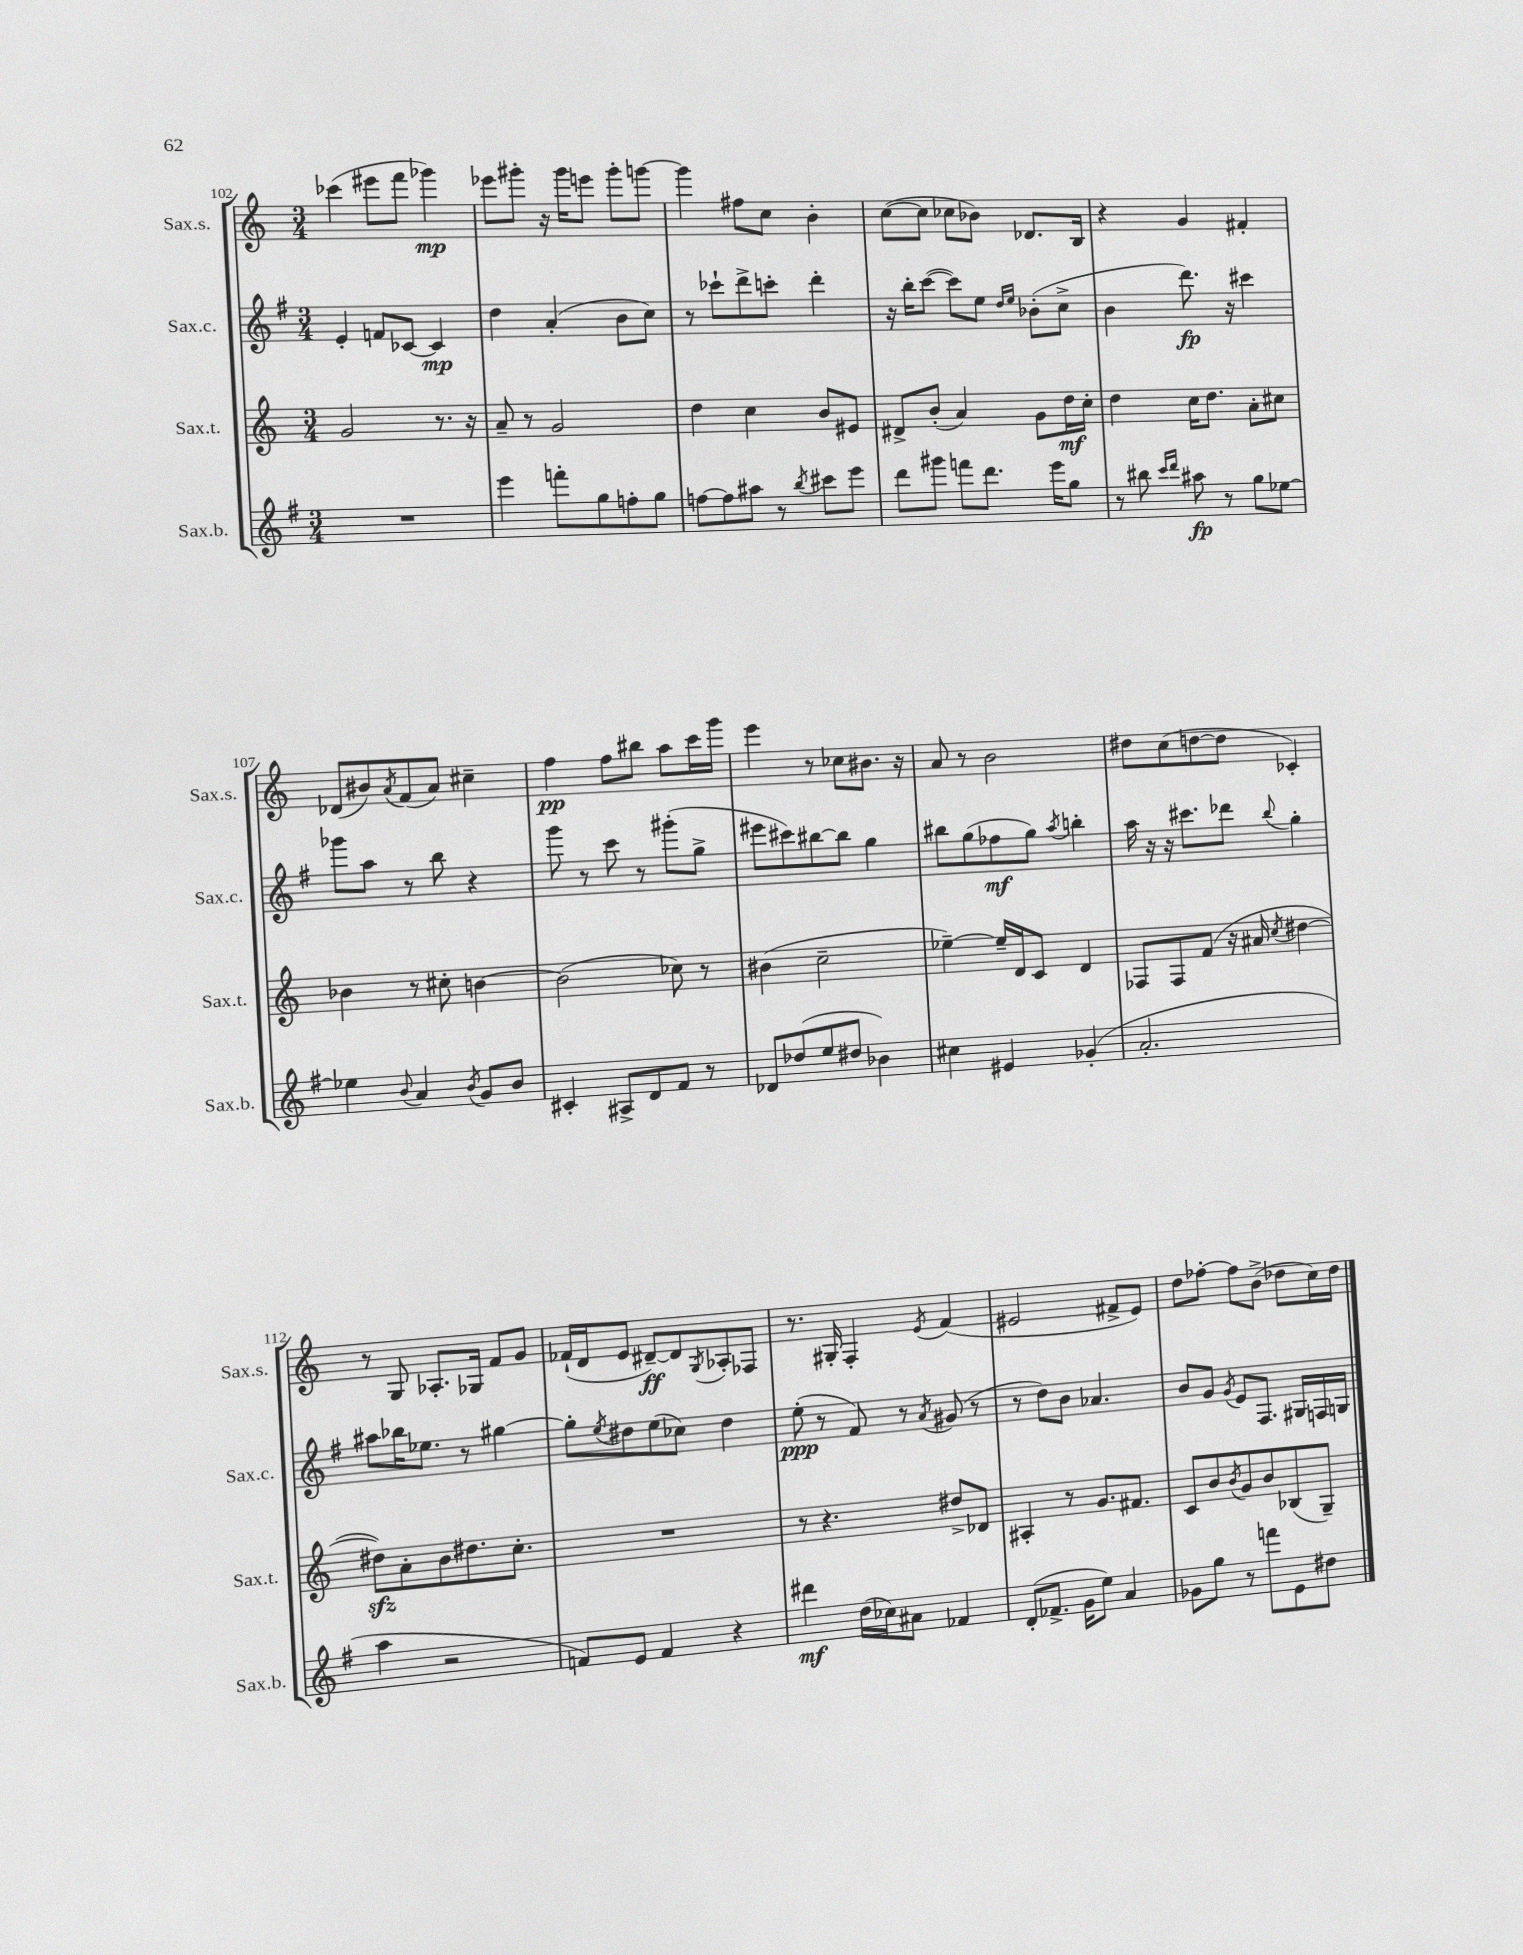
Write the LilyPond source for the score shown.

<<
\new StaffGroup <<
\new Staff = "s0" \with { instrumentName = "Sax.s." shortInstrumentName = "Sax.s." } {
    \clef treble \key c \major \numericTimeSignature \time 3/4
    ces'''4( eis'''8 f'''8 ges'''4\mp) |
    ees'''8 gis'''8-. r16 gis'''16 e'''8 gis'''8-. g'''8~ |
    g'''4 fis''8 c''8 b'4-. |
    c''8~( c''8 ces''8 bes'8) des'8. b16 |
    r4 g'4 fis'4-. |
    des'8( bis'8) \acciaccatura { a'8 } f'8( a'8) cis''4-- |
    f''4\pp f''8 bis''8 a''8 c'''16 g'''16 |
    e'''4 r8 ces''8 bis'8. r16 |
    a'8 r8 b'2 |
    dis''8 c''8( d''8~ d''8 ces'4-.) |
    r8 g8 aes8.-. ges16 f'8 g'8 |
    fes'16-!( d'16 e'8 dis'8~--\ff) dis'8 \acciaccatura { g8 } aes8-. fes8 |
    r8. gis16-. f4-. \acciaccatura { e'8 } f'4( |
    eis'2 fis'8-> eis'8) |
    d''8 fes''8~-. fes''8 b'8->( des''8 c''16) des''16 \bar "|." |
}
\new Staff = "s1" \with { instrumentName = "Sax.c." shortInstrumentName = "Sax.c." } {
    \clef treble \key g \major \numericTimeSignature \time 3/4
    e'4-. f'8 ces'8~ ces'4\mp |
    d''4 a'4-.( b'8 c''8) |
    r8 ces'''8-! d'''8-> c'''8-. d'''4-. |
    r16 b''16-. c'''8~( c'''8) e''8 \grace { d''16 e''16 } bes'8-.( c''8-> |
    b'4 d'''8.\fp) r16 cis'''4 |
    ges'''8 a''8 r8 b''8 r4 |
    g'''8 r8 c'''8 r8 gis'''8-.( g''8-> |
    eis'''8 cis'''8) bis''8~ bis''8 g''4 |
    bis''8 g''8( fes''8\mf g''8) \acciaccatura { a''8 } b''4-. |
    a''16 r16 r16 cis'''8. des'''8 \appoggiatura { b''8 } g''4-. |
    ais''8 bes''16 ees''8. r8 gis''4~ |
    gis''8-. \acciaccatura { e''8 } dis''8 e''8( ces''8) dis''4 |
    e''8-.\ppp( r8 fis'8) r8 \acciaccatura { a'8 } gis'8( r8 |
    r8 d''8) b'8 aes'4. |
    b'8 g'8 \acciaccatura { g'8 } e'8 fis8. gis16 f16 g16 \bar "|." |
}
\new Staff = "s2" \with { instrumentName = "Sax.t." shortInstrumentName = "Sax.t." } {
    \clef treble \key c \major \numericTimeSignature \time 3/4
    g'2 r8. r16 |
    a'8-- r8 g'2 |
    d''4 c''4 b'8 eis'8 |
    dis'8-> b'8-.( a'4) g'8 d''16\mf c''16-. |
    d''4 c''16 d''8. a'8-. cis''8 |
    bes'4 r8 cis''8-. b'4~ |
    b'2( ces''8) r8 |
    bis'4( c''2-- |
    ees''4~--) ees''16-- d'16 c'8 d'4 |
    fes8 fes8 f'8( r16 ais'16 \acciaccatura { c''8 } dis''4~ |
    dis''8\sfz) a'8-. b'8 dis''8. c''8.-. |
    R2. |
    r8 r4. dis''8-> des'8 |
    ais4-. r8 g'8. fis'8. |
    c'8 b'8 \acciaccatura { b'8 } g'8 b'8 bes8( g8--) \bar "|." |
}
\new Staff = "s3" \with { instrumentName = "Sax.b." shortInstrumentName = "Sax.b." } {
    \clef treble \key g \major \numericTimeSignature \time 3/4
    R2. |
    e'''4 f'''8-. g''8 f''8-. g''8 |
    f''8~ f''8 ais''8 r8 \acciaccatura { b''8 } cis'''8 e'''8 |
    d'''8 gis'''8 f'''8 d'''8. e'''16 g''8 |
    r8 bis''8 \grace { c'''16 d'''16 } ais''8\fp r8 g''8 ees''8~ |
    ees''4 \appoggiatura { b'8 } a'4 \acciaccatura { b'8 } g'8 b'8 |
    cis'4-. ais8-> d'8 fis'8 r8 |
    des'8 des''8( e''8 dis''8 bes'4) |
    cis''4 eis'4 ges'4-.( |
    a'2.-. |
    a''4 r2 |
    f'8) e'8 f'4 r4 |
    dis'''4\mf d''16( ces''16) ais'8 fes'4 |
    d'8-.( fes'8.-> g'16 e''8) a'4 |
    ges'8 g''8 r8 f'''8 e'8 dis''8 \bar "|." |
}
>>
>>
\layout { \context { \Score currentBarNumber = #102 } }
